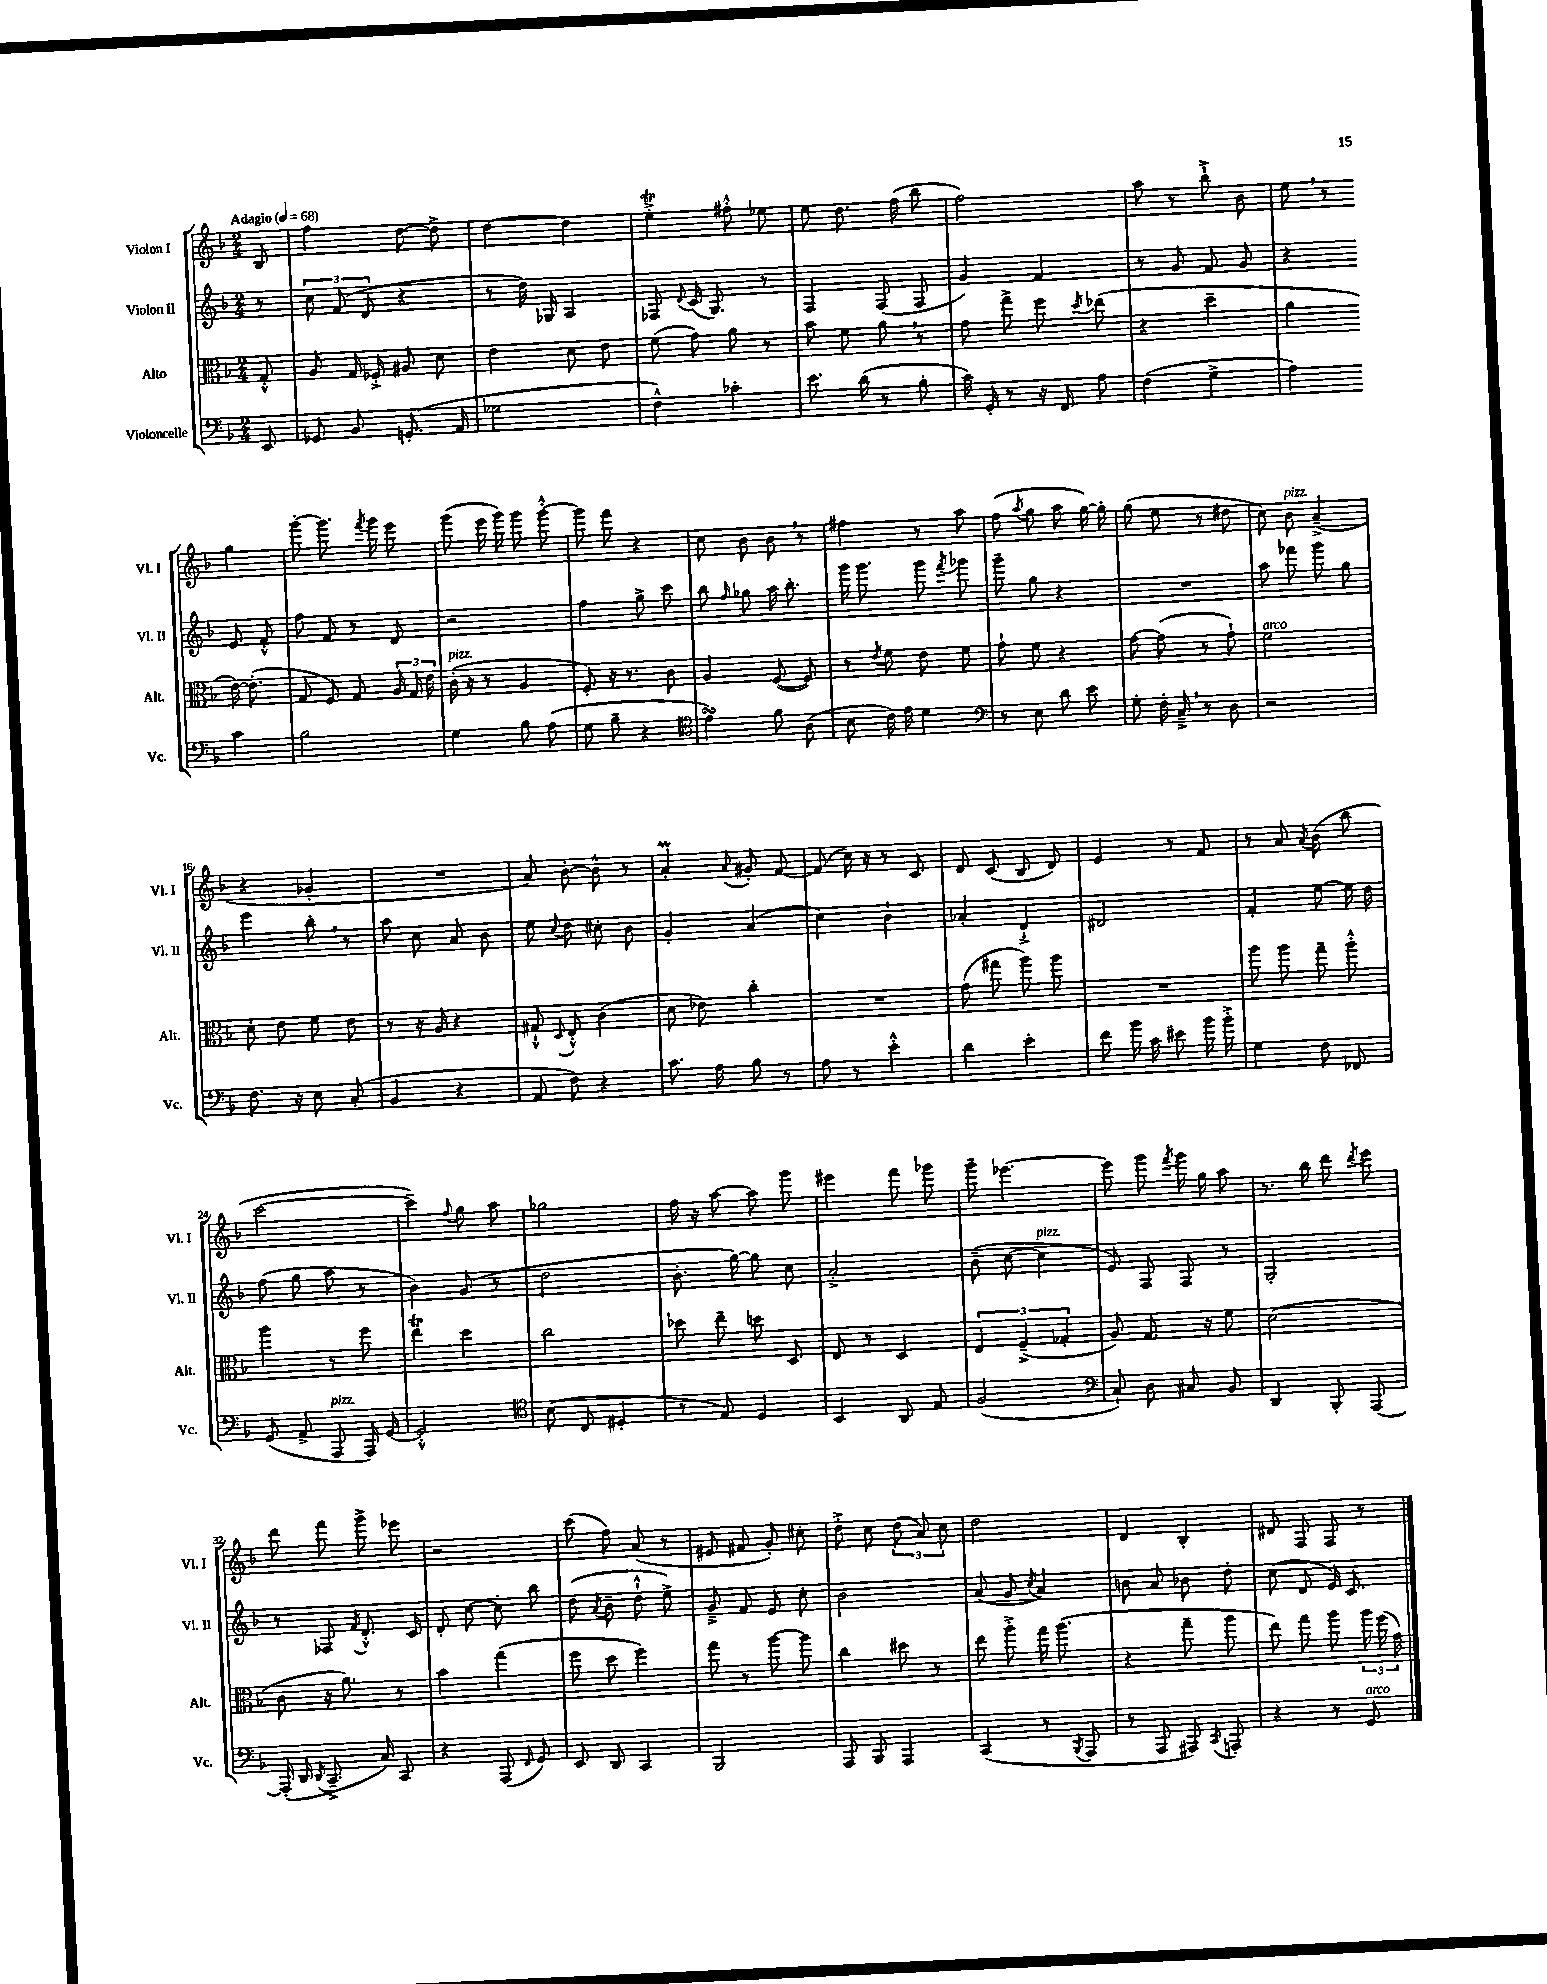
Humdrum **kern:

**kern	**kern	**kern	**kern
*part4	*part3	*part2	*part1
*staff4	*staff3	*staff2	*staff1
*I"Violoncelle	*I"Alto	*I"Violon II	*I"Violon I
*I'Vc.	*I'Alt.	*I'Vl. II	*I'Vl. I
*clefF4	*clefC3	*clefG2	*clefG2
*k[b-]	*k[b-]	*k[b-]	*k[b-]
*M2/4	*M2/4	*M2/4	*M2/4
*MM68	*MM68	*MM68	*MM68
=	=	=	=
!	!	!	!LO:TX:a:B:t=Adagio
8EE/	8G'^^/	8r	8B-/
=1	=1	=1	=1
8GG-X/	8A/	12cc\	4ff\
.	.	(12f/	.
8BB-/	16G/	.	.
.	.	12d/	.
.	16F-X'^/	.	.
(8.GGn'/	8A#X/	4r	[8dd\
.	8d\	.	8dd^\]
16AA/	.	.	.
=2	=2	=2	=2
2G-X\	4e\	8r	[4dd\
.	.	16dd\)	.
.	.	16G-X/	.
.	8d\	4A/	4dd\]
.	8e\	.	.
=3	=3	=3	=3
4F^^\)	(8f\	8F-X/	4eet'^\
.	.	8qqd/	.
.	8g\)	(16c/	.
.	.	8.G/)	.
4c-X'\	8a\	.	8ff#X'^^\
.	8r	8r	8ee-X\
=4	=4	=4	=4
8.e\	8b-\	4F/	8ee\
.	8f\	.	8.dd\
(16d\	.	.	.
8r	8a,\	(8F/	.
.	.	.	(16ff\
8B-'\	8r	8F/	8bb-\
=5	=5	=5	=5
16c\)	8g\	4g/)	2ff\)
16GG'/	.	.	.
8r	8gg^\	.	.
16r	8ff\	4f/	.
16FF/	.	.	.
.	8qdd/	.	.
8A\	(8ee-X\	.	.
=6	=6	=6	=6
(4F\	4r	8r	8aa\
.	.	8g/	8r
4G^\	4dd~\	8f/	8bb-`^\
.	.	8g/	8b-\
=7	=7	=7	=7
4A\)	4a\	4r	8ee,\
.	.	.	8r
4c\	[16e\)	8e/	4gg\
.	(8.e'\]	.	.
.	.	8f'^^/	.
!!LO:LB:g=z
=8	=8	=8	=8
2B-\	8G/	8ff\	[8ggg'\
.	8F/)	8f/	8.ggg\]
.	8G/	8r	.
.	.	.	8qfff/
.	.	.	16ggg\
.	24A/	8d/	8eee\
.	24G/	.	.
.	24e\	.	.
=9	=9	=9	=9
!	!LO:TX:a:i:t=pizz.	!	!
4G\	(16c'\	2r	(8ggg\
.	16r	.	.
.	8r	.	16eee\
.	.	.	16ggg\)
8B-\	4A/	.	8ggg\
(8A\	.	.	[8ggg'^^\
=10	=10	=10	=10
8G\	8F'/)	4ff\	8ggg\]
8B-~\	16r	.	8fff\
.	8.r	.	.
4r	.	8gg^\	4r
.	8c\	8ccc\	.
=11	=11	=11	=11
*clefC4	*	*	*
4esSsS\)	4A/	8bb-\	8cc\
.	.	16qqff/	.
.	.	8gg-X\	8b-\
8f\	([8F/	16aa\	8b-,\
.	.	8.bb-'\	.
(8A\	8F/])	.	8r
=12	=12	=12	=12
8B-\	8r	16ggg\	4ff#X\
.	.	8.ggg\	.
.	8qe/	.	.
16c\)	8f\	.	.
16e\	.	.	.
4d\	8e\	8ggg\	8r
.	.	8qfff/	.
.	8f\	8ggg-X\	8aa\
=13	=13	=13	=13
*clefF4	*	*	*
8r	8g`\	8ggg~\	(8ff\
.	.	.	8qaa/
8E\	8f\	8gg\	8gg\
8d\	4r	4r	8aa\
8e\	.	.	[16gg\)
.	.	.	16gg'\]
=14	=14	=14	=14
8G'\	[8g\	2r	(8gg\
16F'\	(8g\]	.	8ee\
16C~^,/	.	.	.
8r	8r	.	8r
8D\	8g`\)	.	8dd#X\
=15	=15	=15	=15
!	!LO:TX:a:i:t=arco	!	!
2r	2f\	8aa\	8cc\)
!	!	!	!LO:TX:a:i:t=pizz.
.	.	8fff-X\	8b-\
.	.	8ggg\	(4a~^/
.	.	8gg\	.
!!LO:LB:g=z
=16	=16	=16	=16
8.F\	8d'\	4eee\	4r
.	8e\	.	.
16r	.	.	.
8E\	8f\	8bb-',\	4g-X'/
(8C'/	8e\	8r	.
=17	=17	=17	=17
4BB-/	8r	8aa\	2r
.	16r	8cc\	.
.	16A/	.	.
4r	4r	8a/	.
.	.	8b-\	.
=18	=18	=18	=18
8AA/	8G#X`^^/	8ee\	8a/)
.	8qqD/	8qqcc/	.
8F\)	8E'^^/	8dd\	[8b-'\
4r	(4c\	8cc#X'\	8b-^^\]
.	.	8b-\	8r
=19	=19	=19	=19
8.c\	8d\	4g'/	4am'/
.	8e-X\)	.	.
16A\	.	.	.
.	.	.	8qqa/
8B-\	4cc'\	(4a/	8g#X'/
8r	.	.	[8f/
=20	=20	=20	=20
8A\	2r	4cc\)	(8f/]
8r	.	.	16cc\)
.	.	.	16r
4e'^^\	.	4b-`\	8r
.	.	.	8c/
=21	=21	=21	=21
4d\	(8g\	4a-X'/	8d/
.	8gg#X\	.	(8c/
4e'\	8aa\)	4d`^/	8B-/
.	8aa\	.	8d/)
=22	=22	=22	=22
8f\	2r	2d#X/	4e/
16b-\	.	.	.
16c\	.	.	.
8e#X\	.	.	8r
16b-\	.	.	8f/
16b-'^\	.	.	.
=23	=23	=23	=23
4G\	8aa\	4f'/	8r
.	8aa\	.	8a/
.	.	.	8qa/
8F\	8gg~\	[8ee\	(8b-\
8FF-X/	8aa'^^\	16ee\]	8bb-\
.	.	16dd\	.
!!LO:LB:g=z
=24	=24	=24	=24
(8GG/	4aa\	(8ff\	[2ccc\
8AA^/	.	8gg\	.
!LO:TX:a:i:t=pizz.	!	!	!
8AAA/	8r	8aa\	.
16AAA/)	8ff\	8r	.
[16GG/	.	.	.
=25	=25	=25	=25
2GG'^^/]	4eet\	4b-\)	4ccc~\])
.	.	.	8qqff/
.	4dd\	(8g/	8gg\
.	.	8r	8aa\
=26	=26	=26	=26
*clefC4	*	*	*
(8B-\	2cc\	2dd\	2gg-X\
8C/	.	.	.
4D#X'/	.	.	.
=27	=27	=27	=27
8r	8dd-X\	8.b-'\	16ff\
.	.	.	16r
8E/)	8ee~\	.	[8aa\
.	.	[16gg\)	.
4D/	8ddn\	8gg\]	8aa\]
.	8D/	8cc\	8ggg\
=28	=28	=28	=28
4BB-/	8E/	2a'^/	4eee#X\
.	8r	.	.
8AA/	4D/	.	8fff\
8E/	.	.	8ggg-X\
=29	=29	=29	=29
(2F/	6E/	(8b-~\	8ggg~\
.	.	[8cc\	[4.eee-X\
.	(6F~^/	.	.
!	!	!LO:TX:a:i:t=pizz.	!
.	.	4cc\]	.
.	6G-X'/	.	.
=30	=30	=30	=30
*clefF4	*	*	*
8C`/)	8A/)	8e/)	8eee-\]
8D\	8.G/	8F/	8ggg\
.	.	.	8qfff/
8C#X/	.	8F/	16ggg\
.	16r	.	16gg\
8BB-/	8f\	8r	8aa\
=31	=31	=31	=31
4DD/	(2d\	2G'/	8.r
.	.	.	16bb-\
8BBB-'/	.	.	8ddd\
.	.	.	8qddd/
[8AAA/	.	.	8eee\
!!LO:LB:g=z
=32	=32	=32	=32
(16AAA'/]	8c\	8r	8ddd\
16DD/	.	.	.
8qDD/	.	.	.
8.CC~^/	16r	8F-X/	8fff\
.	8.a\)	.	.
.	.	8qf/	.
.	.	8.d'^^/	8ggg^\
16C/)	.	.	.
8CC/	8r	.	8eee-X\
.	.	16c/	.
=33	=33	=33	=33
4r	4b-\	8d'/	2r
.	.	[8cc\	.
(8AAA/	(4gg\	8cc'\]	.
16qqFF/	.	.	.
8GG/)	.	8bb-\	.
=34	=34	=34	=34
8EE/	8ff\	(8dd\	(8ccc\
.	.	8qa/	.
8DD/	8dd\	8b-~\	8ff\)
4CC/	4ff\)	8dd`^^\	(8a/
.	.	8ee^\)	8r
=35	=35	=35	=35
2BBB-/	8gg\	8g~^/	8e#X/
.	8r	8f/	8f#X/
.	[8aa\	8e/	8g'/)
.	8aa\]	8cc'\	8cc#X'\
=36	=36	=36	=36
8AAA/	4cc\	2b-\	8dd'^\
8BBB-/	.	.	8cc\
4AAA/	8dd#X\	.	(12dd\
.	.	.	12a/)
.	8r	.	.
.	.	.	12cc\
=37	=37	=37	=37
(4CC/	8ee\	(8a/	2dd\
.	8aa'^\	8g/	.
.	.	8qcc/	.
8r	16gg\	4a/)	.
.	(8.aa\	.	.
8qBBB-/	.	.	.
8AAA/	.	.	.
=38	=38	=38	=38
8r	4r	8bn\	4d/
8AAA/	.	8a/	.
8AAA#X/)	8gg~\	8b-X\	4B-'/
8qCC/	.	.	.
8AAAn'/	8aa\	8dd'\	.
=39	=39	=39	=39
4r	8ee\)	(8cc\	8d#X/
.	8gg\	8d/	8F/
8r	8aa\	16e/)	8F/
.	.	8.c/	.
!LO:TX:a:i:t=arco	!	!	!
8GG/	24aa\	.	8r
.	(24ff\	.	.
.	24g\)	.	.
==	==	==	==
*-	*-	*-	*-
